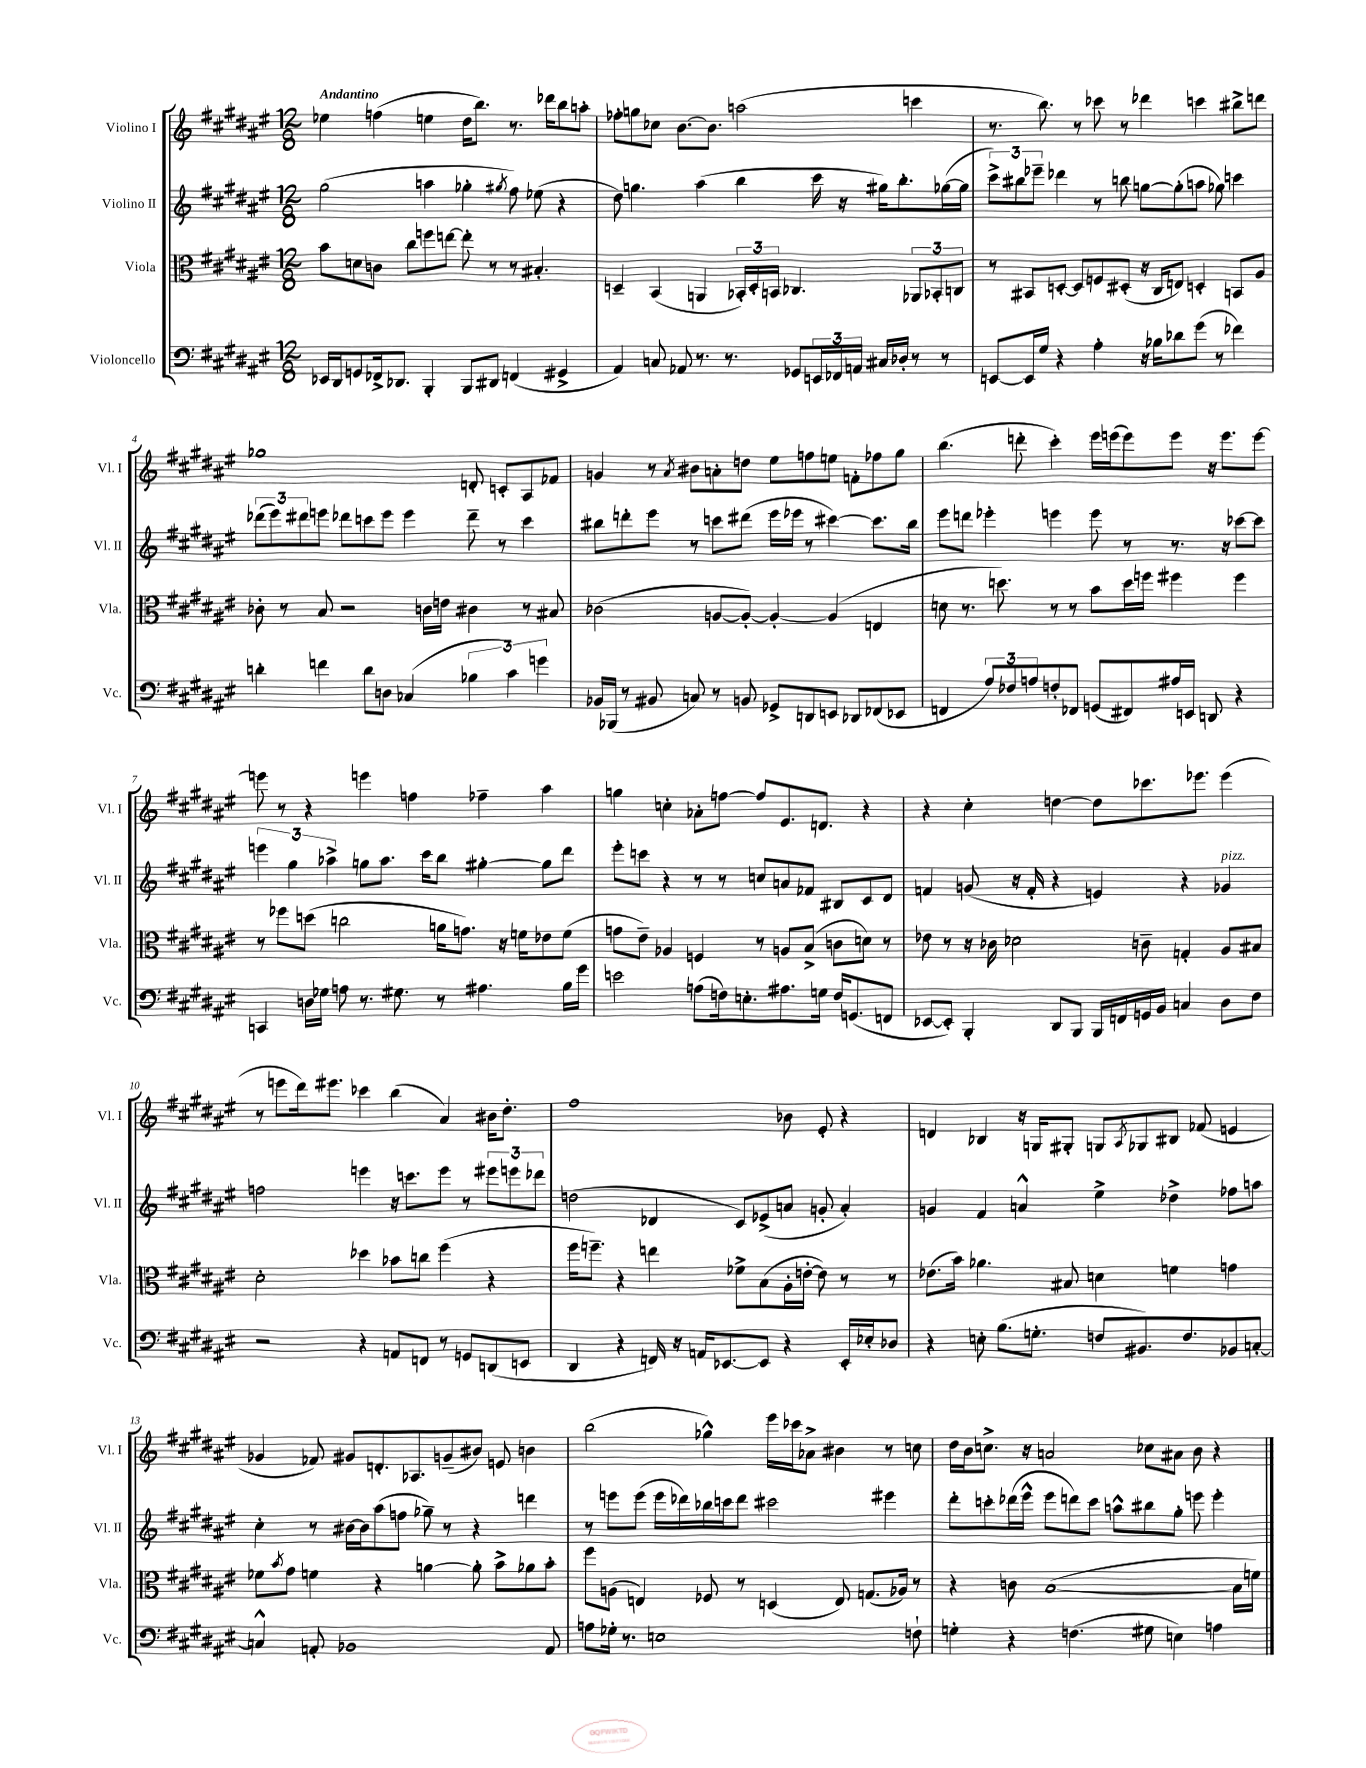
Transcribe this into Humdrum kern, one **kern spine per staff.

**kern	**kern	**kern	**kern
*staff4	*staff3	*staff2	*staff1
*clefF4	*clefC3	*clefG2	*clefG2
*k[f#c#g#d#a#e#]	*k[f#c#g#d#a#e#]	*k[f#c#g#d#a#e#]	*k[f#c#g#d#a#e#]
*M12/8	*M12/8	*M12/8	*M12/8
16EE-/LL	8b\L	(2gg#\	4ee-\
16DD#/J	.	.	.
8GG/	8d\	.	.
16FF-^/k	8c\J	.	(4ff\
8.DD-/J	.	.	.
.	8cc#\L	.	.
4BBB'/	8ff\	4aa\	4ee\
.	[8ee\J	.	.
8BBB/L	8ee'\]	4gg-'\	16dd#\LK
.	.	.	8.bb\J)
8DD#/J	8r	.	.
.	.	8qgg#/	.
(4FF/	8r	8ff#\)	8.r
.	4.B#'/	(8ee-\	.
.	.	.	16ddd-\LK
4GG#^/	.	4r	8bb\
.	.	.	8aa'\J
=	=	=	=
4AA#/)	4D~/	8dd#\)	8ff-'\L
.	.	4.gg\	8gg\
8C/	(4BB/	.	8cc-\J
8AA-/	.	.	[8.b\L
8.r	4AA/	(4aa#\	.
.	.	.	8.b\]J
8.r	.	.	.
.	24BB-'/LL)	4bb\	(2aa\
.	24D'/	.	.
.	24BB/JJ	.	.
8GG-/L	4.C-/	.	.
24EE/L	.	16ccc#\	.
24FF-/	.	.	.
.	.	16r	.
24AA/JJ	.	.	.
16C#/LL	.	16gg#\LK)	.
16D-'/JJ	.	8.bb'\	.
8r	12AA-/L	.	4ccc\
.	12BB-'/	.	.
8r	.	([16gg-\L	.
.	12C/J	.	.
.	.	16gg-\]JJ	.
=	=	=	=
[8EE/L	8r	12ccc#^\L)	8.r
.	.	12bb#\	.
16EE/]L	8BB#/L	.	.
.	.	12eee-~\J	.
16G#/JJ	.	.	8.bb\)
4r	[8D'/J	4ddd-\	.
.	8D/]L	.	8r
4A#'\	8F/	8r	8ccc-\
.	(8D#'/J	8bb\	8r
16r	16r	[8gg\L	4ddd-\
16B-\LK	16C#/LK	.	.
8d-\	8E/J)	(8gg'\]	.
(8g#\J	4D'/	8aa\J	4ccc\
8r	.	8gg-\)	.
4f-\)	8BB/L	4ccc\	8bb#^\L
.	8A#/J	.	8ddd\J
=	=	=	=
4d'\	8c-'\	(12ddd-\L	1gg-
.	.	12eee#\)	.
.	8r	.	.
.	.	12ddd#\	.
4f\	8B/	8eee\J	.
.	2r	8ddd-\L	.
8d\L	.	8ccc\	.
8D\J	.	8eee\J	.
(4C-/	.	4eee\	.
.	16c\LL	.	.
.	16e\JJ	.	.
6B-\	4c#\	8ddd-~\	8d'/
.	.	8r	8c'/L
6c#\)	.	.	.
.	8r	4ccc\	8A#/
6g\	.	.	.
.	8B#/	.	8f-/J
=	=	=	=
16BB-/LL	(2c-\	8bb#\L	4g/
(16BBB-/JJ	.	.	.
8r	.	8ddd'\	.
8BB#/	.	8eee#\J	8r
.	.	.	8qa#/
8C/)	.	8r	8b#\L
8r	[8A/L	8ccc\L	8a'\
8BB/	8A'/_J)	(8ddd#\J	8dd\J
8GG-^/L	4A'/_	16eee#\LL	8ee#\L
.	.	16eee-\JJ	.
8DD/	.	8r	8ff\
8EE/J	(4A/]	[4ccc#\)	8ee\J
8DD-/L	.	.	8f'\L
(8FF-/	4E/	8.ccc#\]L	8ff-\
8EE-/J	.	.	8gg#\J
.	.	16bb#\Jk	.
=	=	=	=
4FF/	8d\	8eee#\L	(4.bb\
.	8.r	8ddd\J	.
12A#/L)	.	4eee-'\	.
.	8.dd\)	.	.
12F-/	.	.	.
.	.	.	8ddd'\
12A/	.	.	.
8F'/	8r	4eee\	4ccc#'\)
8FF-/J	8r	.	.
(8GG/L	8b\L	8eee\	16eee#\LL
.	.	.	(16eee\J
8FF#/)	16dd\L	8r	8eee\)
.	16ff\JJ	.	.
16A#/L	4ff#\	8.r	8eee\J
16EE/JJ	.	.	.
8DD/	.	.	16r
.	.	16r	8.eee\L
4r	4ff#\	[8ccc-\L	.
.	.	8ccc-\]J	[8eee\J
=	=	=	=
4CC/	8r	6eee\	8eee\]
.	8ff-\L	.	8r
.	.	6gg#\	.
16D\LL	(8dd\J	.	4r
16G-\JJ	.	.	.
.	.	6aa-^\	.
8A\	2cc\	.	.
8.r	.	8gg\L	4eee\
.	.	8.aa-\J	.
8.G#\	.	.	.
.	.	.	4ff\
.	.	16ccc#\LK	.
8r	16a\LK	8bb\J	.
.	8.g\J)	.	.
4.A#\	.	[4gg#'\	4ff-~\
.	16r	.	.
.	16f\LK	.	.
.	8e-\	8gg#\]L	4aa#\
16B\LL	(8f\J	8ddd#\J	.
16g#\JJ	.	.	.
=	=	=	=
2e\	8g\L	8eee#'\L	4gg\
.	8e#~\J)	8ccc\J	.
.	4A-/	4r	4cc'\
(8A\L	4F/	8r	8a-'\L
16F\k)	.	8r	[8ff\J
8.E'\	.	.	.
.	8r	8cc/L	8ff/]L
8.A#\	8A/L	8a/	8.e#/
.	(8B^/J	8f-/J	.
16G\Jk	.	.	8.d/J
16F/LK	8c\L	8B#/L	.
(8.GG/	.	.	.
.	8d\J)	8c#/	4r
8FF/J	8r	8d#/J	.
=	=	=	=
[8EE-/L	8e-\	4f/	4r
8EE-'/]J)	8r	.	.
4BBB'/	16r	(8g/	4cc#'\
.	16c-\	.	.
.	2d-\	16r	.
.	.	16f'/	.
8DD#/L	.	4r	[4dd\
8BBB/J	.	.	.
16BBB/LL	.	4e/)	8dd\]L
16FF/	.	.	.
16GG/	8c~\	.	8.ccc-\
16BB/JJ	.	.	.
4C/	4G'/	4r	.
.	.	.	8.eee-\J
8D#\L	8A#/L	4g-/	(4eee-\
8F#\J	8B#/J	.	.
=	=	=	=
2r	2d#'\	2ff\	8r
.	.	.	8eee\L
.	.	.	16ddd#\k)
.	.	.	8.eee#\J
4r	4dd-\	4eee\	4ccc-\
8AA/L	8b-\L	16r	(4bb\
.	.	8.ccc\L	.
8FF/J	8cc\J	.	.
8r	(4ff#\	8eee\J	4a#/)
8GG/L	.	8r	.
(8DD/	4r	12eee#\L	16b#\LK
.	.	.	8.dd#'\J
.	.	12eee\	.
8EE/J	.	.	.
.	.	12ddd-\J	.
=	=	=	=
4DD#/	16ff#\LK	(2dd\	1ff#
.	8.ff~\J)	.	.
4r	4r	.	.
16FF/)	4ee\	4d-/	.
16r	.	.	.
16AA/LK	.	.	.
[8.EE-/	.	.	.
.	8f-^\L	8c#/L)	.
8EE-/]J	(8B\	(8e-^/	.
4r	16A#'\L	8a/J	8b-\
.	[16e'\JJ	.	.
.	8e\])	8g'/	8e#'/
16EE-'/LL	8r	4a'/)	4r
16E-'/J	.	.	.
8D-/J	8r	.	.
=	=	=	=
4r	(8.e-\L	4g/	4d/
.	16b\Jk)	.	.
8E'\	4.a-\	4f#/	4B-/
(8.B\L	.	.	.
.	.	4a^^/	16r
8.G'\J	.	.	16G/LK
.	8B#/	.	8G#'/J
8F/L	4d\	4ee#^\	8G/L
.	.	.	8qA#/
8.BB#/)	.	.	8G-/
.	4f\	4dd-^\	8B#/J
8.F/	.	.	.
.	.	.	(8f-/
8BB-/	4g\	8ff-\L	4e/
[8C'/J	.	8aa\J	.
=	=	=	=
4C^^/]	8f-\L	4cc#'\	4g-/
.	8qb/	.	.
.	8g#\J	.	.
8AA'/	4f\	8r	8f-/)
1BB-	.	[16b#\LL	8g#/L
.	.	16b#\]J	.
.	4r	(8aa#\	8.d'/
.	.	8ff\J	.
.	.	.	8.A-/
.	[4a\	8gg-~\)	.
.	.	8r	(8g~/
.	8a'\]	4r	8b#/J)
.	8b^\L	.	8e/
.	8a-\	4ddd\	4b\
8AA/	8b'\J	.	.
=	=	=	=
8A\L	8ff#\L	8r	(2bb\
16G-'\Jk	(8A\J	8eee\L	.
8.r	.	.	.
.	4E/)	(8eee\J	.
1E	.	16eee\LL	.
.	.	16ddd-\)	.
.	8F-/	16bb-\	4gg-^^\)
.	.	16ccc\J	.
.	8r	8ddd-\J	.
.	(4D/	2ccc#\	16eee#\LL
.	.	.	16ccc-\J
.	.	.	8a-^\J
.	8E/)	.	4b#\
.	(8.G/L	.	.
.	.	4eee#\	8r
.	16A-/Jk)	.	.
8F`\	8r	.	8cc\
=	=	=	=
4G'\	4r	8ddd#'\L	16dd#\LL
.	.	.	16b\J
.	.	8ccc'\	8.cc^\J
4r	8c\	(16ddd-\L	.
.	.	16eee#^^\JJ	16r
.	([1B	8eee#\L	2a/
(4.F\	.	8ddd\)	.
.	.	8ccc\J	.
.	.	8aa^^\L	.
8G#\	.	8bb#\	8cc-\L
4E\)	.	8gg#'\J	8a#\J
.	.	8eee\	8b\
4A\	.	4eee'\	4r
.	16B\]LL	.	.
.	16f\JJ)	.	.
==	==	==	==
*-	*-	*-	*-
